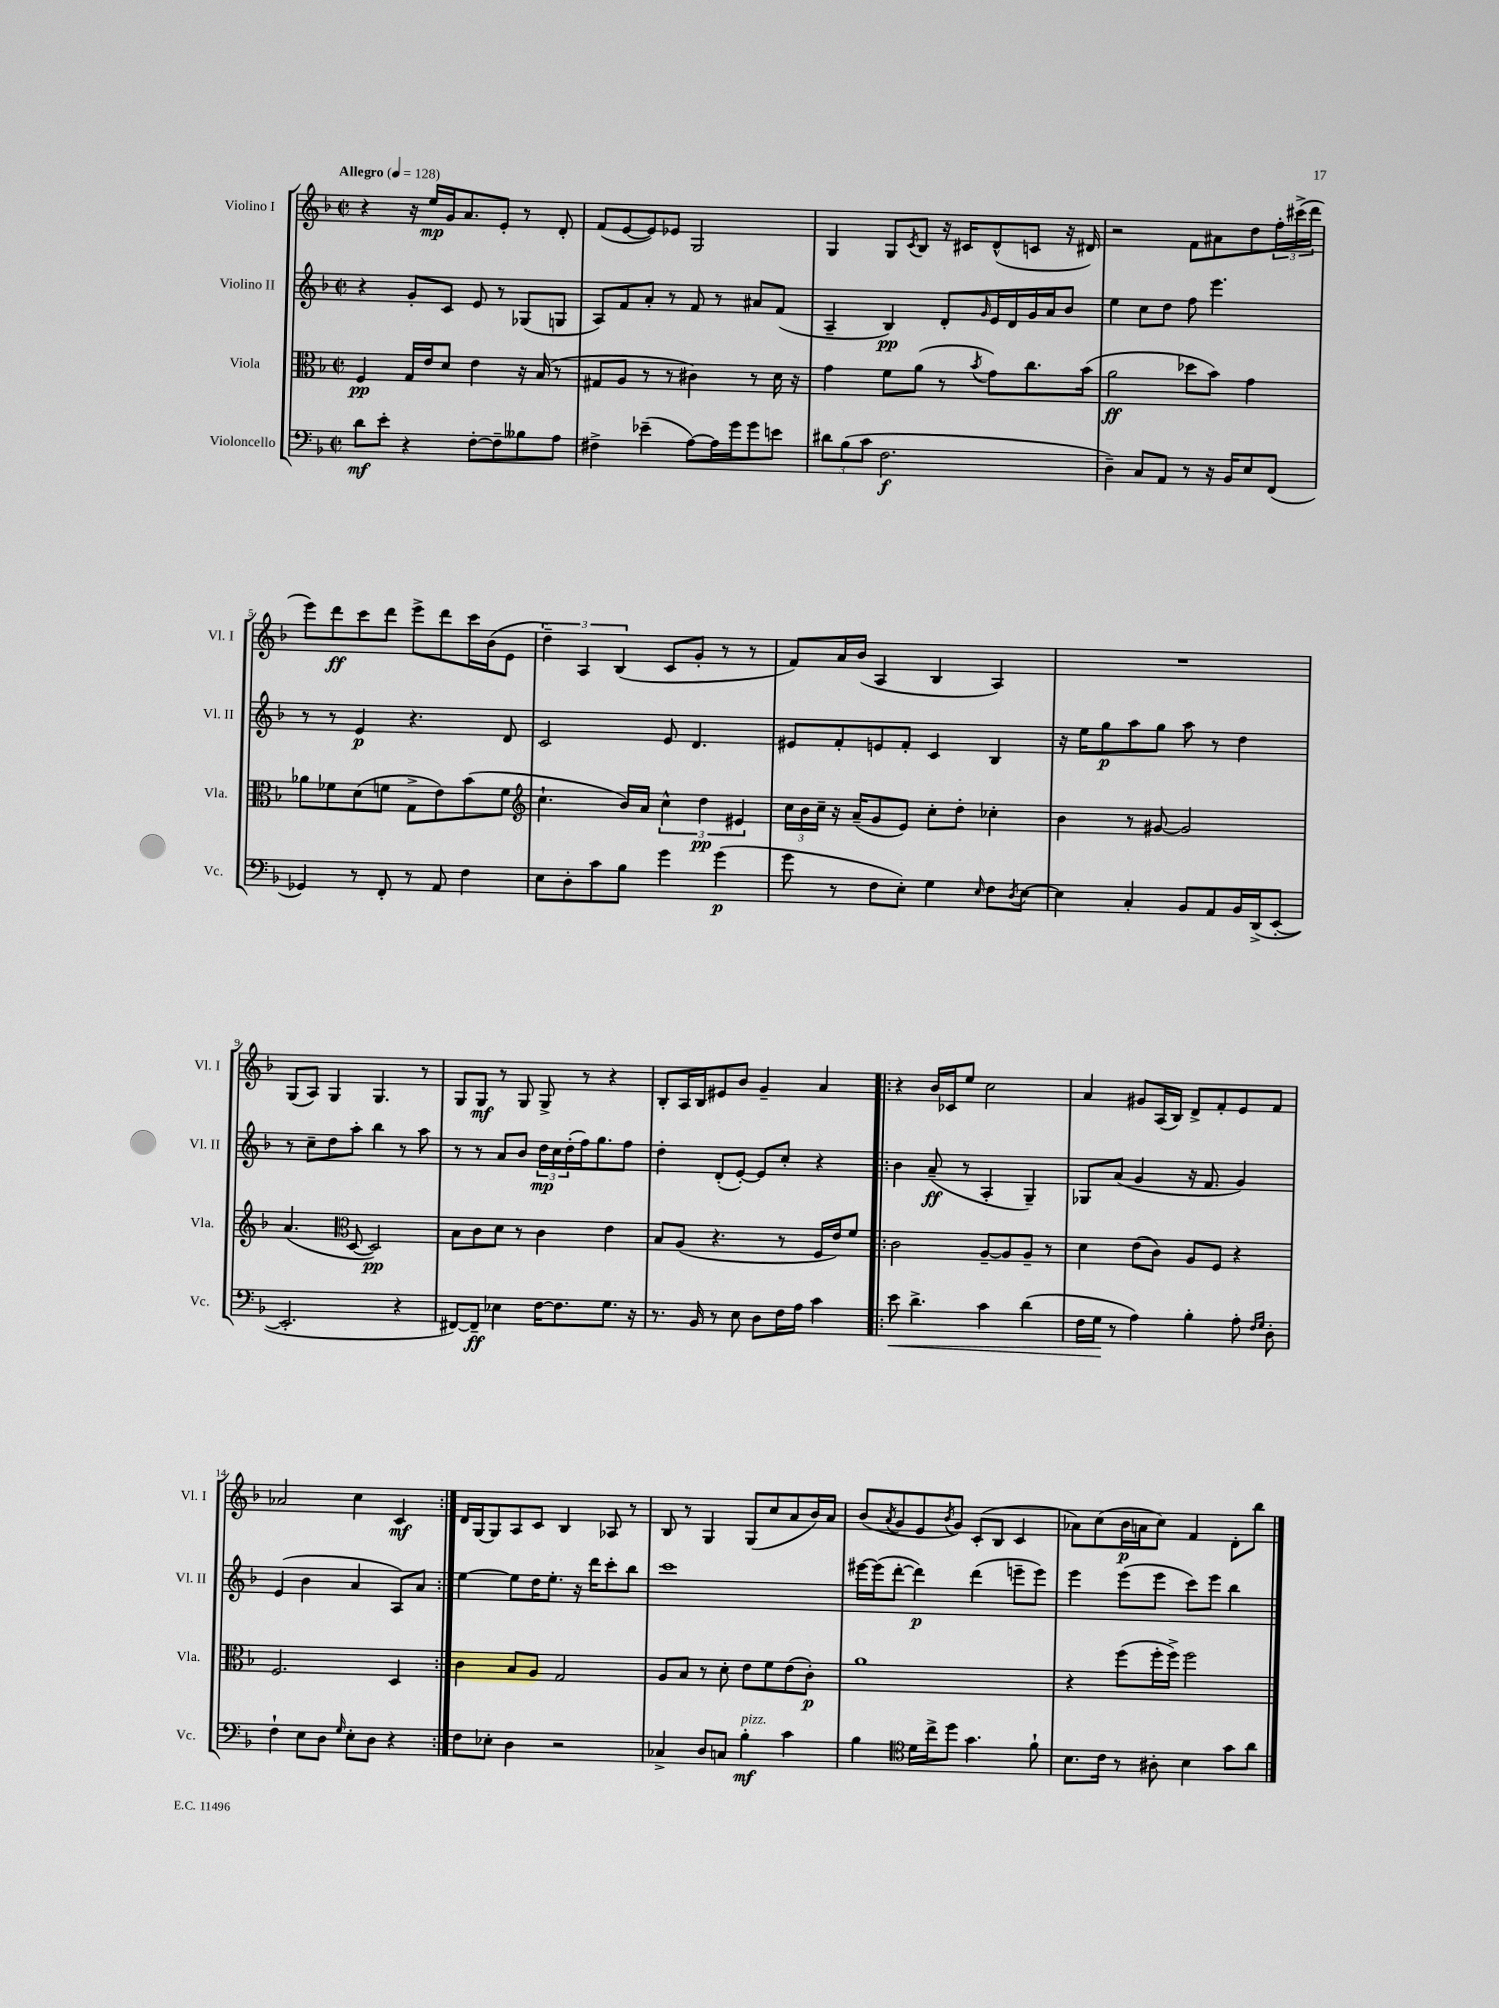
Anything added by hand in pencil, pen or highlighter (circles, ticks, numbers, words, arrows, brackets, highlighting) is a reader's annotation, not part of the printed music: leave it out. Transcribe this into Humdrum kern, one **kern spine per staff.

**kern	**dynam	**kern	**dynam	**kern	**dynam	**kern	**dynam
*part4	*part4	*part3	*part3	*part2	*part2	*part1	*part1
*staff4	*staff4	*staff3	*staff3	*staff2	*staff2	*staff1	*staff1
*I"Violoncello	*	*I"Viola	*	*I"Violino II	*	*I"Violino I	*
*I'Vc.	*	*I'Vla.	*	*I'Vl. II	*	*I'Vl. I	*
*clefF4	*	*clefC3	*	*clefG2	*	*clefG2	*
*k[b-]	*	*k[b-]	*	*k[b-]	*	*k[b-]	*
*M2/2	*	*M2/2	*	*M2/2	*	*M2/2	*
*met(c|)	*	*met(c|)	*	*met(c|)	*	*met(c|)	*
*MM128	*	*MM128	*	*MM128	*	*MM128	*
=1	=1	=1	=1	=1	=1	=1	=1
!	!	!	!	!	!	!LO:TX:a:B:t=Allegro	!
8d\L	mf	4F/	pp	4r	.	4r	.
8e'\J	.	.	.	.	.	.	.
4r	.	16G/LL	.	8g'/L	.	16r	.
.	.	16e/J	.	.	.	16ee/LL	mp
.	.	8d/J	.	8c/J	.	16g/J	.
.	.	.	.	.	.	8.a/	.
[8F'\L	.	4e\	.	8e/	.	.	.
8F~\]	.	.	.	8r	.	8e'/J	.
8B--X\	.	16r	.	(8G-X/L	.	8r	.
.	.	(16B-/	.	.	.	.	.
8A\J	.	8r	.	8Gn/J	.	8d'/	.
=2	=2	=2	=2	=2	=2	=2	=2
4F#X^\	.	8G#X/L	.	8A/L)	.	(8f/L	.
.	.	8A/J	.	8f/	.	[8e/	.
(4e-X~\	.	8r	.	8a'/J	.	8e/])	.
.	.	8r	.	8r	.	8e-X/J	.
[8A\L)	.	4c#X\)	.	8f/	.	2G/	.
16A\L]	.	.	.	8r	.	.	.
16g\J	.	.	.	.	.	.	.
8g\	.	8r	.	8a#X/L	.	.	.
8en\J	.	16d\	.	(8f/J	.	.	.
.	.	16r	.	.	.	.	.
=3	=3	=3	=3	=3	=3	=3	=3
12d#X\L	.	4g\	.	4A~/	.	4G/	.
(12B-\	.	.	.	.	.	.	.
12c\J	.	.	.	.	.	.	.
2.F\	f	8f\L	.	4B-/)	pp	8G/L	.
.	.	.	.	.	.	8qc/	.
.	.	(8a\J	.	.	.	8B-/J	.
.	.	8r	.	8d'/L	.	16r	.
.	.	.	.	.	.	16c#X/KL	.
.	.	8qb-/	.	16qqg/	.	.	.
.	.	8g\L)	.	16e/L	.	(8d^^/	.
.	.	.	.	16d/	.	.	.
.	.	8.cc\	.	16g/	.	8cn/J	.
.	.	.	.	16a/J	.	.	.
.	.	.	.	8b-/J	.	16r	.
.	.	(16b-\Jk	.	.	.	16d#X/)	.
=4	=4	=4	=4	=4	=4	=4	=4
4D~\)	.	2a\	ff	4ee\	.	2r	.
8C/L	.	.	.	8cc\L	.	.	.
8AA/J	.	.	.	8dd\J	.	.	.
8r	.	8dd-X\L	.	8ff\	.	8f\L	.
16r	.	8b-\J)	.	4.eee\	.	8a#X\	.
16BB-/KL	.	.	.	.	.	.	.
8E/	.	4g\	.	.	.	8dd\	.
(8FF/J	.	.	.	.	.	24ff'\L	.
.	.	.	.	.	.	(24ccc#X^\	.
.	.	.	.	.	.	24ddd\JJ	.
!!LO:LB:g=z
=5	=5	=5	=5	=5	=5	=5	=5
4GG-X/)	.	8a-X\L	.	8r	.	8eee\L)	.
.	.	8f-X\	.	8r	.	8ddd\	ff
8r	.	(8d\	.	4e/	p	8ccc\	.
8FF'/	.	8fn\J	.	.	.	8ddd\J	.
8r	.	8G^\L	.	4.r	.	8eee^\L	.
8AA/	.	8e\)	.	.	.	8ddd\	.
4F\	.	(8b-\	.	.	.	16ccc\L	.
.	.	.	.	.	.	(16b-\J	.
.	.	8f\J	.	8d/	.	8e\J	.
=6	=6	=6	=6	=6	=6	=6	=6
*	*	*clefG2	*	*	*	*	*
8E\L	.	4.cc`\	.	2c/	.	6dd~\)	.
8D'\	.	.	.	.	.	.	.
.	.	.	.	.	.	6A/	.
8c\	.	.	.	.	.	.	.
.	.	.	.	.	.	(6B-/	.
8B-\J	.	16b-/LL)	.	.	.	.	.
.	.	16a/JJ	.	.	.	.	.
4g\	.	6cc^^\	.	8e/	.	8c/L	.
.	.	.	.	4.d/	.	8g'/J	.
.	.	6dd\	pp	.	.	.	.
(4g\	p	.	.	.	.	8r	.
.	.	6e#X/	.	.	.	.	.
.	.	.	.	.	.	8r	.
=7	=7	=7	=7	=7	=7	=7	=7
8g\	.	24cc\LL	.	8e#X/L	.	8f/L)	.
.	.	24b-\	.	.	.	.	.
.	.	24cc~\JJ	.	.	.	.	.
8r	.	16r	.	8f'/	.	16a/L	.
.	.	(16a~/KL	.	.	.	(16b-/JJ	.
8F\L	.	8g/	.	8en/	.	4A/	.
8E'\J)	.	8e/J)	.	8f'/J	.	.	.
4G\	.	8cc'\L	.	4c/	.	4B-/	.
.	.	8dd'\J	.	.	.	.	.
16qqE/	.	.	.	.	.	.	.
8F\L	.	4cc-X'\	.	4B-/	.	4A/)	.
8qD/	.	.	.	.	.	.	.
[8E\J	.	.	.	.	.	.	.
=8	=8	=8	=8	=8	=8	=8	=8
4E\]	.	4b-\	.	16r	.	1r	.
.	.	.	.	16ee\KL	.	.	.
.	.	.	.	8gg\	p	.	.
4C'/	.	8r	.	8aa\	.	.	.
.	.	[8g#X/	.	8gg\J	.	.	.
8BB-/L	.	2g#/]	.	8aa\	.	.	.
8AA/	.	.	.	8r	.	.	.
16BB-/L	.	.	.	4dd\	.	.	.
(16DD^/J	.	.	.	.	.	.	.
[8EE'/J	.	.	.	.	.	.	.
!!LO:LB:g=z
=9	=9	=9	=9	=9	=9	=9	=9
2.EE'/]	.	(4.a/	.	8r	.	(8G/L	.
.	.	.	.	8cc~\L	.	8A/J)	.
.	.	.	.	8dd\	.	4G/	.
*	*	*clefC3	*	*	*	*	*
.	.	[8D/	.	8aa'\J	.	.	.
.	.	2D/])	pp	4bb-\	.	4.G/	.
4r	.	.	.	8r	.	.	.
.	.	.	.	8aa\	.	8r	.
=10	=10	=10	=10	=10	=10	=10	=10
[8FF#X/L)	.	8B-\L	.	8r	.	8G/L	.
8FF#~/J]	ff	8c\	.	8r	.	8G/J	mf
4E-X\	.	8d\J	.	8a/L	.	8r	.
.	.	8r	.	8b-/J	.	8G/	.
[16F\KL	.	4c\	.	24dd\LL	mp	8G^/	.
.	.	.	.	24cc\	.	.	.
8.F\]	.	.	.	.	.	.	.
.	.	.	.	(24dd'\	.	.	.
.	.	.	.	16ff\J)	.	8r	.
.	.	.	.	8.gg\	.	.	.
8.G\J	.	4e\	.	.	.	4r	.
.	.	.	.	8ff\J	.	.	.
16r	.	.	.	.	.	.	.
=11	=11	=11	=11	=11	=11	=11	=11
8.r	.	8B-/L	.	4dd'\	.	8B-'/L	.
.	.	(8A/J	.	.	.	16A/L	.
16BB-/	.	.	.	.	.	16B-/J	.
8r	.	4.r	.	(8d'/L	.	8e#X/	.
8E\	.	.	.	[8e'/J)	.	8b-/J	.
8D\L	.	.	.	8e/L]	.	4g~/	.
16F\L	.	8r	.	8cc'/J	.	.	.
16A\JJ	.	.	.	.	.	.	.
4c\	.	16F/LL	.	4r	.	4a/	.
.	.	16e/J)	.	.	.	.	.
.	.	8f/J	.	.	.	.	.
=12!|:	=12!|:	=12!|:	=12!|:	=12!|:	=12!|:	=12!|:	=12!|:
!	!LO:HP:b	!	!	!	!	!	!
8e\	<	2c\	.	4b-\	.	4r	.
4.d^\	.	.	.	.	.	.	.
.	.	.	.	(8a~/	ff	16b-/LL	.
.	.	.	.	.	.	16c-X/J	.
.	.	.	.	8r	.	8ee/J	.
4c\	.	[8A~/L	.	4A'/	.	2cc\	.
.	.	8A/]	.	.	.	.	.
(4d\	.	8A~/J	.	4G~/)	.	.	.
.	.	8r	.	.	.	.	.
=13	=13	=13	=13	=13	=13	=13	=13
16F\LL	.	4d\	.	8G-X/L	.	4a/	.
16G\JJ	.	.	.	.	.	.	.
8r	[	.	.	(8a/J	.	.	.
4A\)	.	(8e\L	.	4g/	.	8g#X/L	.
.	.	8c\J)	.	.	.	(16A/L	.
.	.	.	.	.	.	16B-/JJ)	.
4B-'\	.	8A/L	.	16r	.	8d^/L	.
.	.	.	.	8.f/	.	.	.
.	.	8F/J	.	.	.	8f'/	.
8A'\	.	4r	.	4g/)	.	8e/	.
16qqF/LL	.	.	.	.	.	.	.
16qqG/JJ	.	.	.	.	.	.	.
8D'\	.	.	.	.	.	8f/J	.
!!LO:LB:g=z
=14	=14	=14	=14	=14	=14	=14	=14
4F`\	.	2.F/	.	(4e/	.	2a-X/	.
8E\L	.	.	.	4b-\	.	.	.
8D\J	.	.	.	.	.	.	.
16qqG/	.	.	.	.	.	.	.
8E'\L	.	.	.	4a/	.	4cc\	.
8D\J	.	.	.	.	.	.	.
4r	.	4D/	.	8A/L)	.	4c/	mf
.	.	.	.	8a/J	.	.	.
=15:|!	=15:|!	=15:|!	=15:|!	=15:|!	=15:|!	=15:|!	=15:|!
8F\L	.	4c\	.	[4ee\	.	16d/LL	.
.	.	.	.	.	.	[16G/J	.
8E-X'\J	.	.	.	.	.	8G/]	.
4D\	.	8B-/L	.	8ee\L]	.	8A/	.
.	.	8A/J	.	16dd\K	.	8c/J	.
.	.	.	.	8.ee'\J	.	.	.
2r	.	2G/	.	.	.	4B-/	.
.	.	.	.	16r	.	.	.
.	.	.	.	16ddd\KL	.	.	.
.	.	.	.	8ccc'\	.	8A-X/	.
.	.	.	.	8bb-\J	.	8r	.
=16	=16	=16	=16	=16	=16	=16	=16
4C-X^/	.	8A/L	.	1ccc	.	8B-/	.
.	.	8B-/J	.	.	.	8r	.
8D/L	.	8r	.	.	.	4G/	.
8Cn/J	.	8d'\	.	.	.	.	.
!LO:TX:a:i:t=pizz.	!	!	!	!	!	!	!
4B-'\	mf	8e\L	.	.	.	(8G/L	.
.	.	8f\	.	.	.	8cc/	.
4c\	.	(8e\	.	.	.	8a/	.
.	.	8c'\J)	p	.	.	16b-/L)	.
.	.	.	.	.	.	16a/JJ	.
=17	=17	=17	=17	=17	=17	=17	=17
4B-\	.	1a	.	[16eee#X\LL	.	(8b-/L	.
.	.	.	.	(16eee#\J]	.	.	.
.	.	.	.	.	.	8qa/	.
.	.	.	.	[8ddd'\J	.	8g/	.
*clefC4	*	*	*	*	*	*	*
16d\LL	.	.	.	4ddd\])	p	8e/	.
16cc^\J	.	.	.	.	.	.	.
.	.	.	.	.	.	8qb-/	.
8dd\J	.	.	.	.	.	8g/J)	.
4.g\	.	.	.	(4ddd\	.	(8c'/L	.
.	.	.	.	.	.	8B-/J	.
.	.	.	.	8eeen~\L	.	4c/	.
8f`\	.	.	.	8eee\J)	.	.	.
=18	=18	=18	=18	=18	=18	=18	=18
8.B-\L	.	4r	.	4eee\	.	8a-X\L)	.
.	.	.	.	.	.	(8cc\	.
16c\Jk	.	.	.	.	.	.	.
8r	.	(8ff\L	.	(8eee\L	.	16b-\L	p
.	.	.	.	.	.	16an\J	.
8A#X'\	.	16ff'\L	.	8eee\J	.	8cc\J)	.
.	.	16ff^\JJ)	.	.	.	.	.
4B-\	.	2ff\	.	8ccc\L)	.	4f/	.
.	.	.	.	8eee\J	.	.	.
8g\L	.	.	.	4bb-\	.	8d'\L	.
8a\J	.	.	.	.	.	8bb-\J	.
==	==	==	==	==	==	==	==
*-	*-	*-	*-	*-	*-	*-	*-
